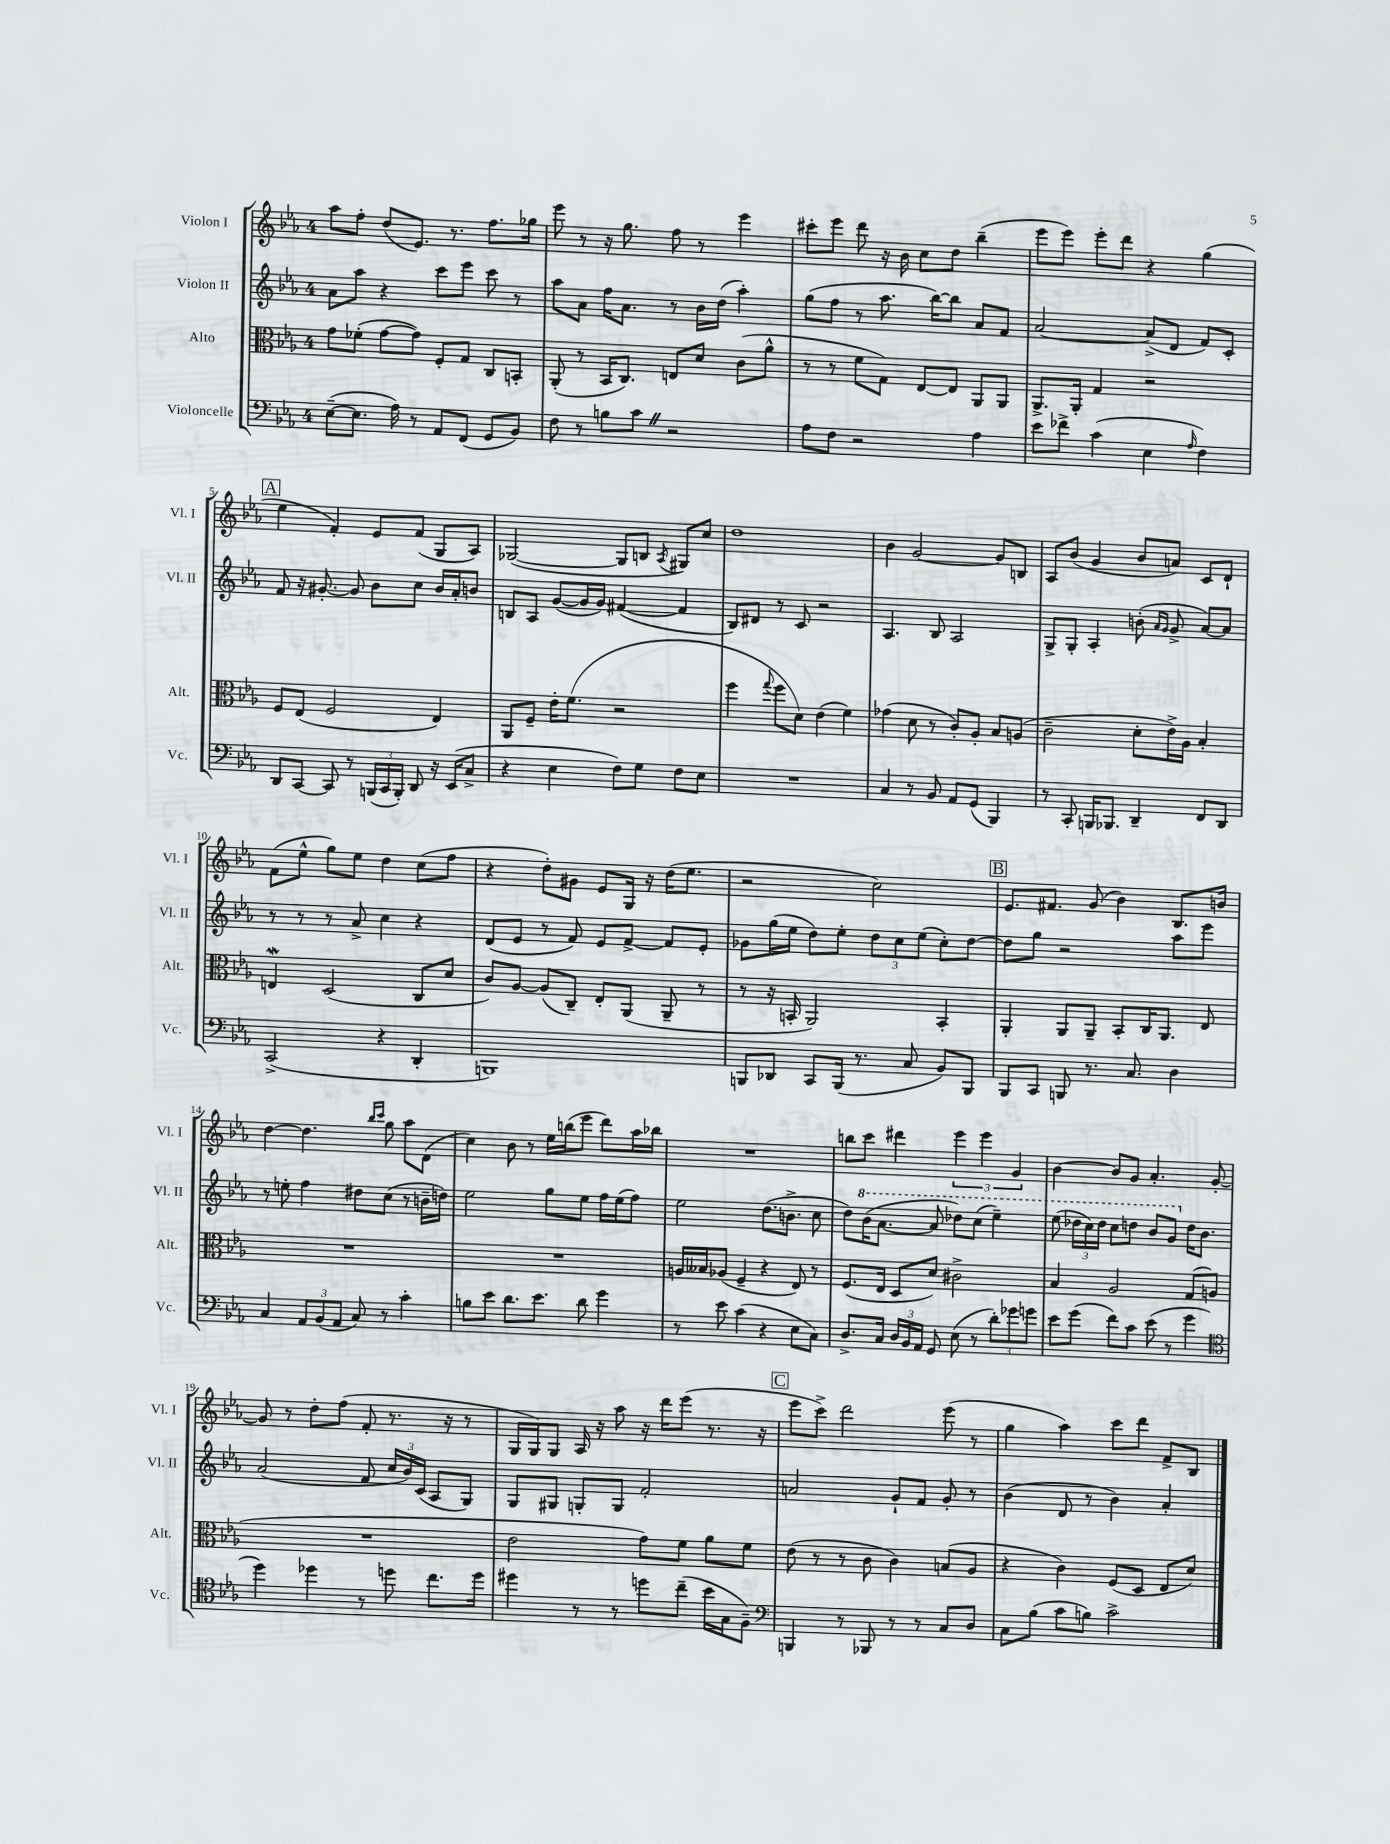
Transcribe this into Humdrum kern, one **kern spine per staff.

**kern	**kern	**kern	**kern
*staff4	*staff3	*staff2	*staff1
*clefF4	*clefC3	*clefG2	*clefG2
*k[b-e-a-]	*k[b-e-a-]	*k[b-e-a-]	*k[b-e-a-]
*M4/4	*M4/4	*M4/4	*M4/4
([8E-~	8g	8a-	8aa-
8.E-]	(8f-'	8aa-	8ff'
.	[8g	4r	(8dd
16A-)	.	.	.
8r	8g])	.	8.e-)
8AA-	8F'	8ccc	.
.	.	.	8.r
(8FF	8G	8eee-	.
8GG	8C	8ccc	8.ff
8BB-)	8BB'	8r	.
.	.	.	16gg-
=	=	=	=
8F	(8AA-'	8aa-	8eee-
8r	8r	8a-	8r
8B	16BB-	16ff	16r
.	8.C)	8.a-	8.gg
8c	.	.	.
2r	8E	8r	8ff
.	8d	16b-	8r
.	.	(16dd	.
.	(8c	4aa-')	4eee-
.	8a-^^	.	.
=	=	=	=
8A-	8r	(8gg	8ccc#'
8F	8r	8ff	8eee-
2r	8f	8r	8ddd
.	8G)	8.aa-	16r
.	.	.	16b-
.	[8E-	.	8cc
.	.	[16bb-)	.
.	8E-]	8bb-]	8dd
4A-	8AA-	8a-	(4bb-~
.	8AA-	8f	.
=	=	=	=
8e-	8.AA-^	[2a-	8eee-
8f-^	.	.	8eee-)
.	16AA-'	.	.
(4c	4G	.	8eee-'
.	.	.	8ddd
4E-	2r	(8a-^]	4r
.	.	8d	.
16qqA-	.	.	.
4F)	.	8f)	(4gg
.	.	8c'	.
=	=	=	=
8DD	8F	8f	4ee-
[8CC	(8E-	16r	.
.	.	[8.g#'	.
8CC]	2F	.	4f')
8r	.	8g#]	.
(24BBB	.	8b-	8e-
24CC	.	.	.
24BBB')	.	.	.
8DD	.	8cc	(8f
16r	4E-)	16b-	8G
(16EE-	.	16a-'	.
8C^	.	8b	8A-)
=	=	=	=
4r	8AA-	8B	([2G-
.	8F~	8A-	.
4E-	16e-'	([8g	.
.	(8.f	.	.
.	.	16g]	.
.	.	16g)	.
8F)	2r	([4f#	8G-]
8G	.	.	8B
.	.	.	8qA-
8F	.	4f#]	8G#)
8E-	.	.	8cc
=	=	=	=
1r	4ff	8B-)	1dd
.	.	8d#	.
.	8qqgg	.	.
.	8ff	8r	.
.	8d)	8c	.
.	(4e-	2r	.
.	4f)	.	.
=	=	=	=
4C	(4g-	4.A-	4b-
8r	8d	.	[2g
8BB-	8r	8B-	.
8AA-	8c')	2A-	.
(8GG	8A-'	.	.
4BBB-)	8B-	.	8g]
.	(8A	.	8B
=	=	=	=
8r	2c~	8G^	8A-
8CC'	.	8G'	(8b-
16BBB	.	4A-'	4g
8.BBB-	.	.	.
4DD~	8d'	(8b'	8b-
.	.	16qqa-	.
.	.	16qqg	.
.	16e-^)	8g^	8a)
.	16A-	.	.
8FF	4B-'	[8a-)	8c
8DD	.	8a-]	8d`
=	=	=	=
(2CC^	4E	8r	(8f
.	.	8r	8ee-^^
.	(2D	8r	8gg)
.	.	8a-^	8ee-
4r	.	4cc	4dd
4DD'	8C	4r	(8cc
.	8d	.	8ff
=	=	=	=
1BBB)	8c)	(8d	4r
.	[8A-	8e-	.
.	(8A-]	8r	8dd')
.	8C~)	8f)	8g#
.	8E-'	8e-	8e-
.	(8AA-	[8f^	16G
.	.	.	16r
.	8AA-~	8f]	(16dd
.	.	.	8.ee-
.	8r	8e-'	.
=	=	=	=
8BBB	8r	8g-	2r
8DD-	16r	(16gg	.
.	16BB'	16ee-	.
8CC	2AA-)	8dd)	.
(16BBB	.	8ee-'	.
8.r	.	.	.
.	.	12dd	2cc)
.	.	12cc	.
8C	.	.	.
.	.	(12ee-	.
8BB-)	4BB'	8cc')	.
8BBB	.	[8dd	.
=	=	=	=
8BBB-	4AA-'	8dd]	8.e-
8CC	.	8gg	.
.	.	.	8.f#
8BBB	8AA-	2r	.
8.r	8AA-~	.	(8g
.	8BB-'	.	4b-)
8.C	.	.	.
.	16C	.	.
.	8.AA-	.	.
4D	.	8aa-	8.B-
.	8E-	8eee-	.
.	.	.	16b
=	=	=	=
4C	1r	8r	[4dd
.	.	8ee'	.
12AA-	.	4ff	4.dd]
(12BB-	.	.	.
12AA-	.	.	.
8C)	.	8dd#	.
.	.	.	16qqbb-
.	.	.	16qqccc
8r	.	(8cc	8gg
4c'	.	8r	8aa-
.	.	16b~	(8d
.	.	16dd)	.
=	=	=	=
8B	1r	2ee-	4cc)
8e-	.	.	.
8.d	.	.	8b-
.	.	.	8r
8.e-	.	.	.
.	.	8gg	16ee-
.	.	.	(16bb
8d	.	8ee-	8eee-
4g	.	16ff	8ddd)
.	.	(16ee-	.
.	.	8ff)	16aa-
.	.	.	16bb-
=	=	=	=
8r	16A	2ee-	1r
.	16B--	.	.
8e-	(8A-	.	.
(4c	4F~	.	.
4r	4r	(8.dd	.
.	.	8.b^	.
8E-	8E-)	.	.
8C)	8r	8cc	.
=	=	=	=
8.D^	(8.F	8dd)	8bb
.	.	(16bb-	8ccc
16C	16E-	[8.aa-	.
24D	8D	.	4ddd#
24BB-	.	.	.
24AA-	.	.	.
8GG	8d)	8aa-]	.
(8E-	2c#^	8ddd-)	6eee-
8r	.	(8ccc	.
.	.	.	6eee-
12d')	.	4eee-~)	.
12g-	.	.	6g
12g	.	.	.
=	=	=	=
8e-	4B-	(8eee-	[4b-
(8g	.	24ddd-	.
.	.	24ccc)	.
.	.	24ddd-	.
8f)	2A-	8ccc	8b-]
8c	.	8ddd	8g
(8e-	.	8bb-	4.a-'
8r	.	8gg	.
4g	(8G	16dd	.
.	.	8.b-	.
.	8A	.	[8g'
=	=	=	=
*clefC4	*	*	*
4dd)	1r	(2a-	8g]
.	.	.	8r
4dd-	.	.	8dd'
.	.	.	(8ff
8r	.	8f	8f'
8dd	.	24cc	8.r
.	.	24b-)	.
.	.	(24c	.
8.cc	.	8A-	.
.	.	.	16r
.	.	8G)	8r
16dd	.	.	.
=	=	=	=
4dd#	2e-	8G	16G
.	.	.	16G)
.	.	8G#	8G
8r	.	8G'	16A-
.	.	.	16r
8r	.	8G	8aa-
8dd	8g)	2f'	16r
.	.	.	16ddd
(8cc~	8f	.	(8eee-
16b-	8a-	.	8.r
16G	.	.	.
8F~)	8f	.	.
.	.	.	16r
=	=	=	=
*clefF4	*	*	*
4BBB	(8e-	2a	8eee-
.	8r	.	8ccc^)
8r	8r	.	2ddd
8BBB-	8c	.	.
8r	4c)	8g`	.
8r	.	8f	.
8C	(8B	8g'	(8eee-
8D	8A-	8r	8r
=	=	=	=
8C	4r	(4b-	4gg
(8B-	.	.	.
8c	4c)	8d	4aa-)
8B)	.	8r	.
2c^	(8F	4b-)	8ccc
.	8D	.	8ddd
.	8E-	4a-'	8f^
.	8d)	.	8B-
==	==	==	==
*-	*-	*-	*-
